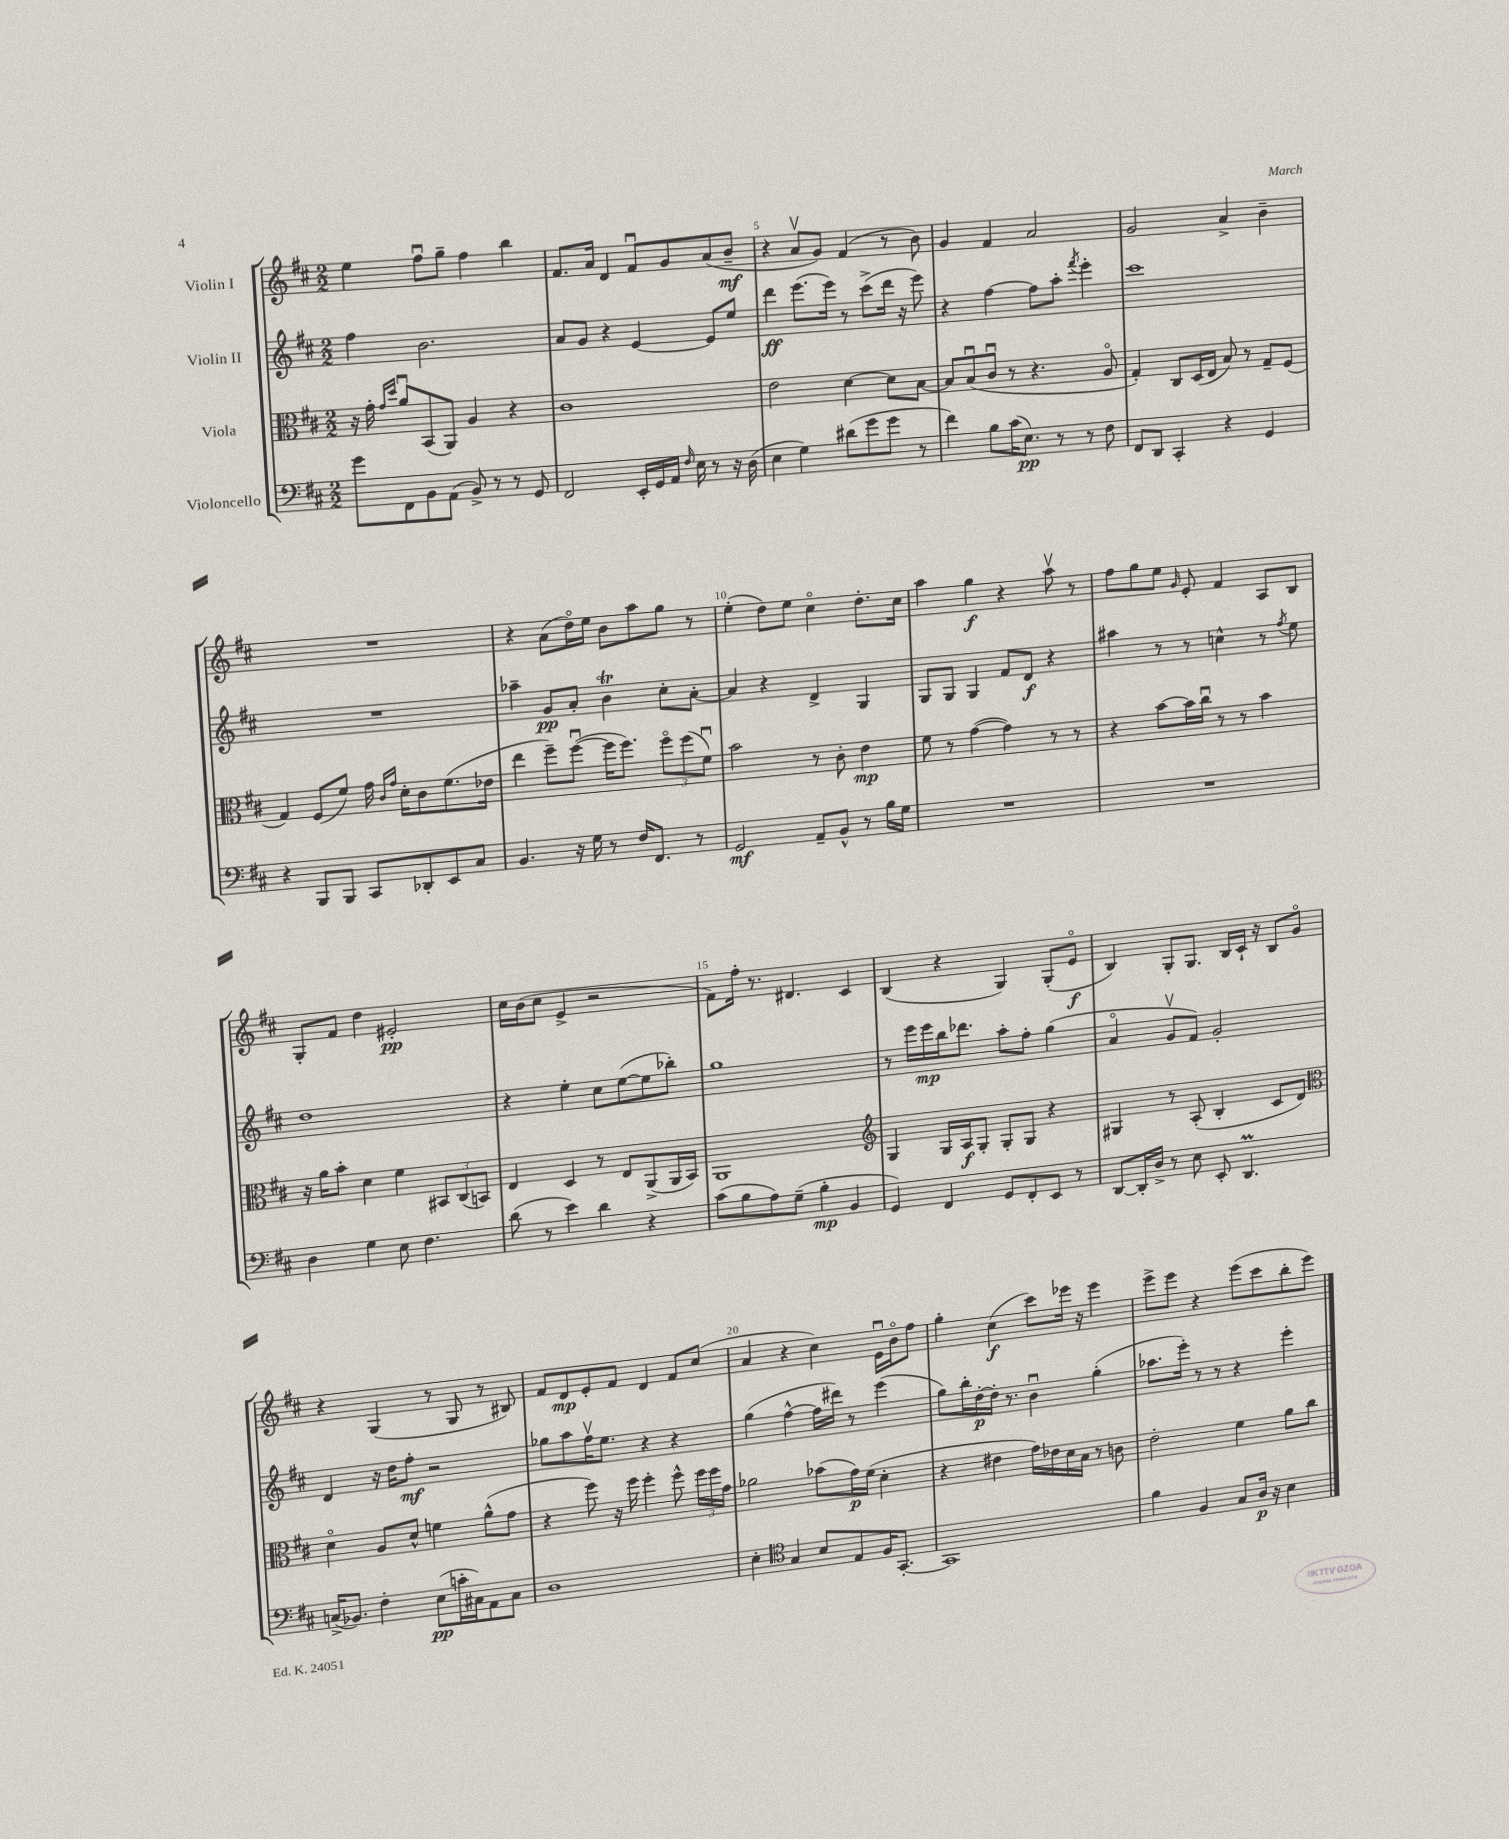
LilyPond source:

<<
\new StaffGroup <<
\new Staff = "s0" \with { instrumentName = "Violin I" } {
    \clef treble \key d \major \numericTimeSignature \time 2/2
    \autoBeamOff e''4 fis''8[\downbow g''8]-- fis''4 b''4 |
    fis'8.[ a'16] d'4 fis'8[\downbow g'8 a'8( b'8]--\mf |
    r4 a'8[\upbow g'8]) fis'4( r8 b'8) |
    g'4 fis'4 a'2 |
    g'2 a'4-> b'4-- |
    R1 |
    r4 a'8[( d''16\flageolet) e''16] b'8[ a''8 g''8] r8 |
    e''4-.( d''8[) e''8] cis''4\flageolet d''8.[-. cis''16] |
    a''4 g''4\f r4 a''8\upbow r8 |
    fis''8[ g''8 e''8] \grace { g'16 } e'8-. fis'4 a8[ b8] |
    g8[-. fis'8] d''4 eis'2-.\pp |
    cis''16[ b'16( cis''8] e'4-> r2 |
    fis'8[) fis''16]-. r8. dis'4. cis'4 |
    b4( r4 g4) g8[-.( e'8]\flageolet\f |
    b4) g8[-. g8.] b16[ cis'16]-! r16 b8[ g'8]\flageolet |
    r4 g4( r8 g8 r8 bis8) |
    fis'8[ d'8\mp e'8-. fis'8] d'4 fis'8[ cis''8]( |
    a'4 r4 cis''4) e'16[\downbow b'16\flageolet fis''8] |
    g''4-. cis''4\f( cis'''8[) ees'''16] r16 ees'''4 |
    e'''8[-> e'''8] r4 e'''8[( cis'''8 b''8-. e'''8]) \bar "|." |
}
\new Staff = "s1" \with { instrumentName = "Violin II" } {
    \clef treble \key d \major \numericTimeSignature \time 2/2
    \autoBeamOff fis''4 b'2. |
    a'8[ g'8] r4 e'4~ e'8[ e''8] |
    d'''4\ff e'''8.[( e'''16]) r8 cis'''8[->( d'''16] r16 e'''8) |
    r4 fis''4~ fis''8[ a''8]-. \acciaccatura { fis'''8 } e'''4-. |
    cis'''1 |
    R1 |
    aes''4-- g'8[\pp a'8]-. b'4\trill cis''8[-. a'8]~-. |
    a'4 r4 d'4-> g4 |
    g8[ g8] g4 fis'8[ d'8]\f r4 |
    ais''4 r8 r8 c''4-^ r8 \acciaccatura { fis''8 } e''8 |
    d''1 |
    r4 e''4-. cis''8[ e''8~( e''8 bes''8]-.) |
    g''1 |
    r8 e'''16[ e'''16\mp b''16 des'''8.] a''8[-. fis''8]-. g''4( |
    a'4\flageolet g'8[\upbow fis'8]) g'2-. |
    d'4 r16 d''16[ fis''8]-.\mf r2 |
    ges''8[ a''8 fis''16\upbow e''8.] r4 r4 |
    g''4( fis''4~-^ fis''16[ dis'''16]) r8 e'''4( |
    g''8[) b''16-. d''16~-.\p d''16]-. r8. b'4\downbow g''4-.( |
    aes''8.[ e'''16]-.) r8 r8 r4 e'''4-. \bar "|." |
}
\new Staff = "s2" \with { instrumentName = "Viola" } {
    \clef alto \key d \major \numericTimeSignature \time 2/2
    \autoBeamOff r16 g'16-. \grace { g'16[ d''16] } a'8[\downbow b,8( a,8]) a4 r4 |
    cis'1 |
    e'2 d'4~ d'8[ b8]~ |
    b8[ b8\downbow( cis'8]\downbow r8 r4. a8\flageolet |
    g4-.) cis8[ d16( e16] b8) r8 g8[-- fis8]( |
    g4) fis8[( fis'8]) g'16 \grace { cis'16[ g'16] } d'16[-. cis'8 fis'8.( ees'16] |
    e''4 fis''8[--) fis''8]~\downbow( fis''16[ fis''8.]) \tuplet 3/2 { fis''8[\flageolet fis''8( fis'8]\downbow) } |
    b'2 r8 cis'8-. e'4\mp |
    fis'8 r8 g'4~( g'4) r8 r8 |
    r4 b'8[~ b'16 cis''16]\downbow r8 r8 b'4 |
    r16 a'16[ b'8]-. d'4 fis'4 \tuplet 3/2 { bis,8[ cis8( b,8]) } |
    e4 d4 r8 e8[ a,8->( a,16 b,16]) |
    a,1 |
    \clef treble g4 g16[ a16\f g8]-. g8[-. g8] r4 |
    gis4 r8 a8-.( b4-. cis'8[ d'8]) |
    \clef alto d'4\flageolet a8[ d'8]-^ f'4 a'8[-^( g'8] |
    r4 fis''8) r16 fis''16 fis''4-. fis''8-^ \tuplet 3/2 { fis''16[ fis''16 g'16] } |
    aes'2 bes'8[( g'16\p) fis'16]( d'4-. |
    r4 eis'4 g'16[) ees'16 d'16 b16] r8 c'8 |
    e'2-. fis'4 a'8[ cis''8] \bar "|." |
}
\new Staff = "s3" \with { instrumentName = "Violoncello" } {
    \clef bass \key d \major \numericTimeSignature \time 2/2
    \autoBeamOff g'8[ fis,8 b,8 a,8]( b,8->) r8 r8 g,8 |
    fis,2 e,16[-. g,16 a,16] \grace { fis16 } e16 r8 r16 d16( |
    e4 g4) dis'8[( g'8 g'8] r8 |
    fis'4) b8[ cis'16( e8.]\pp) r8 r8 fis8 |
    fis,8[ d,8] cis,4-. r4 g,4 |
    r4 b,,8[ b,,8] cis,8[ des,8-. e,8 cis8] |
    b,4. r16 g16 r8 fis16[ fis,8.] r8 |
    g,2\mf a,8[-- b,8]-^ r8 b16[ g16] |
    R1 |
    R1 |
    d4 g4 e8 fis4. |
    d'8( r8 e'4) d'4 r4 |
    cis'8[( b8 a8) g8]--( b4-.\mp b,4 |
    g,4) fis,4 g,8[ fis,8-. e,8] r8 |
    d,8[~ d,16-. d16]-> r8 e8 e,8-. d,4.\prall |
    c16[->( bes,8.]) fis4-. e8[\pp( c'16-. cis16) a,8 cis8] |
    d1 |
    e4-. \clef tenor g4 b8[ e8 fis16 g,8.]~-. |
    g,1 |
    fis'4 fis4 g8[ a16]\p r16 b4 \bar "|." |
}
>>
>>
\layout { \context { \Score currentBarNumber = #3 \override BarNumber.break-visibility = ##(#f #t #t) barNumberVisibility = #(every-nth-bar-number-visible 5) } }
